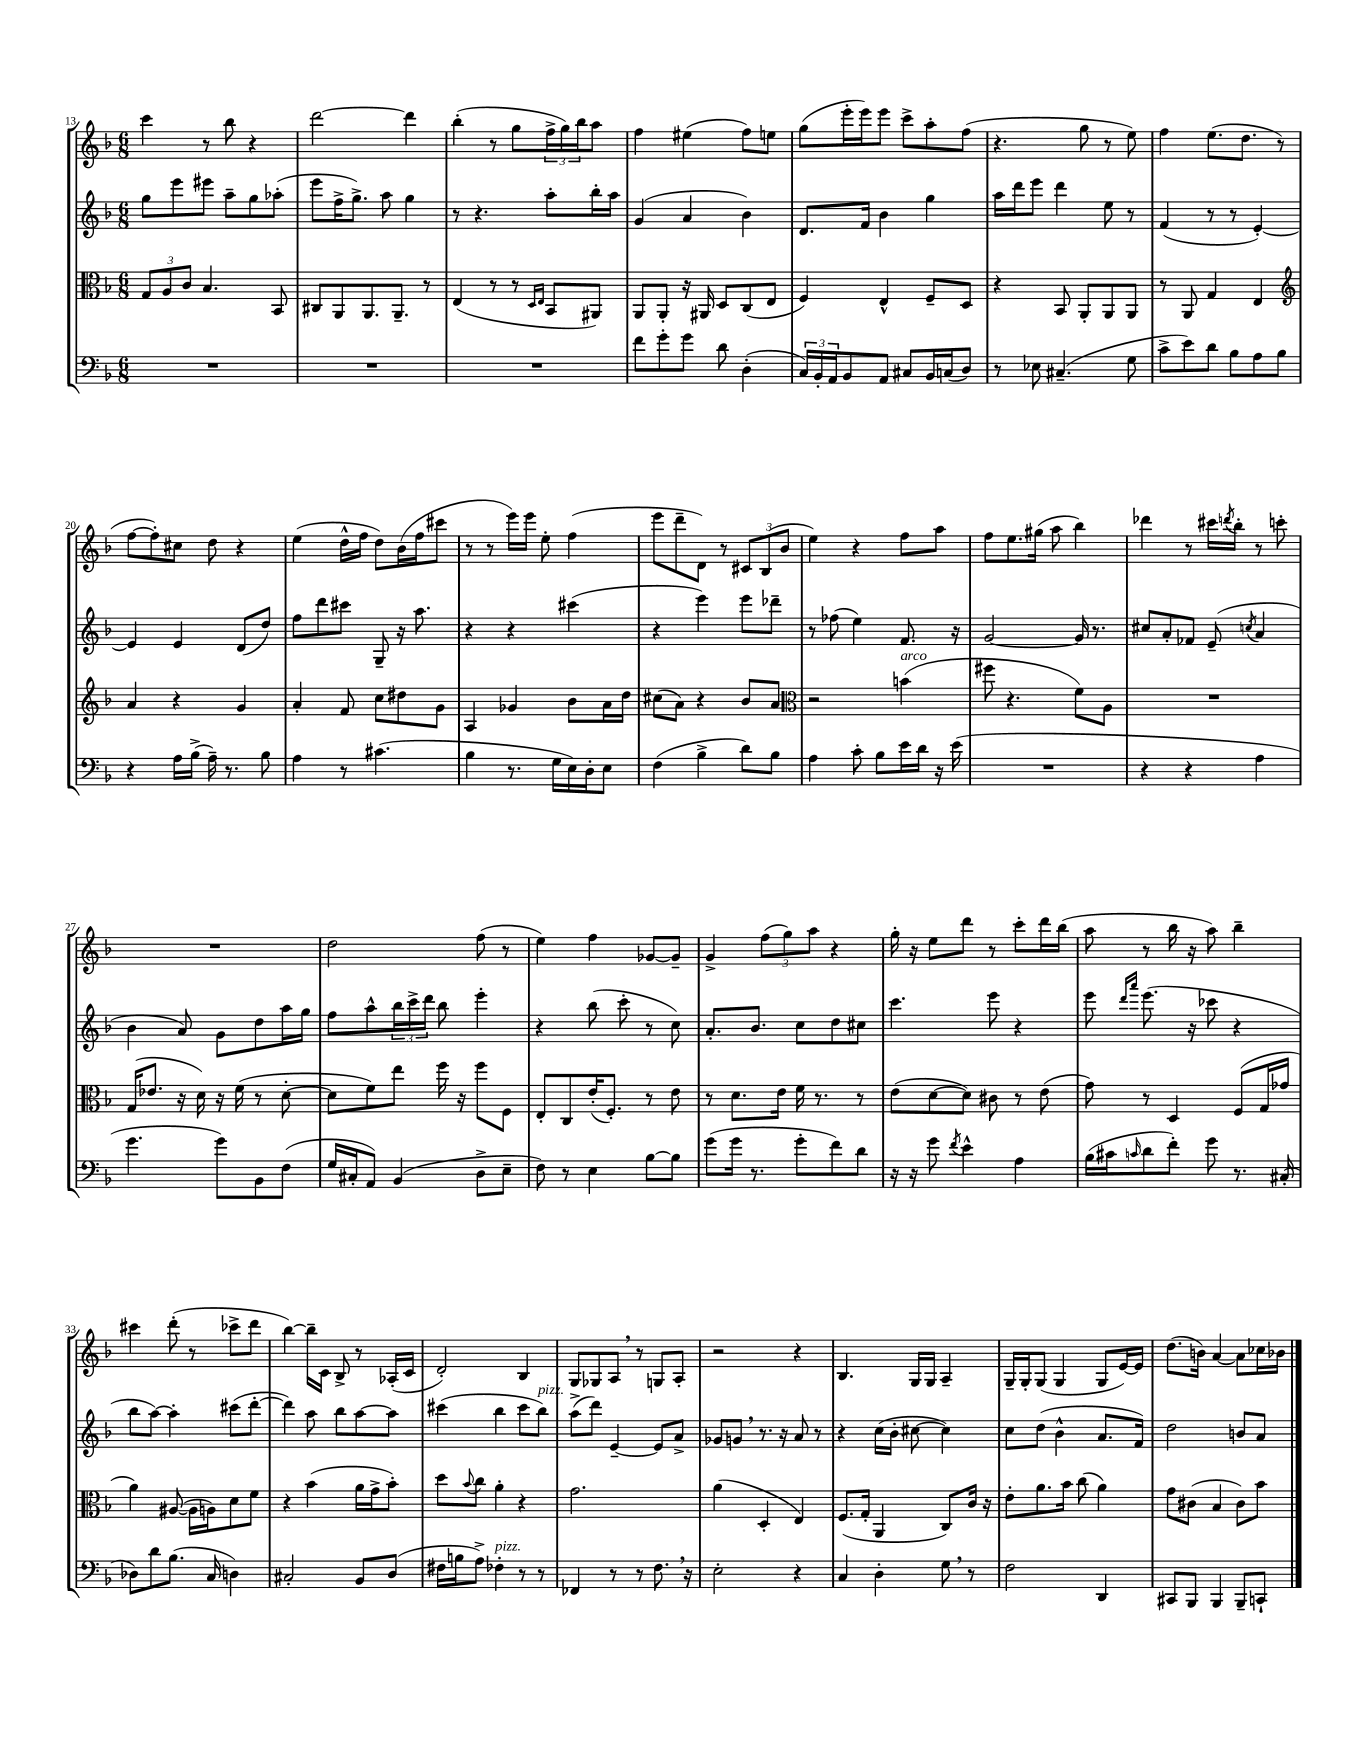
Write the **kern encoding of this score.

**kern	**kern	**kern	**kern
*staff4	*staff3	*staff2	*staff1
*clefF4	*clefC3	*clefG2	*clefG2
*k[b-]	*k[b-]	*k[b-]	*k[b-]
*M6/8	*M6/8	*M6/8	*M6/8
2.r	12G	8gg	4ccc
.	12A	.	.
.	.	8eee	.
.	12c	.	.
.	4.B-	8eee#	8r
.	.	8aa~	8bb-
.	.	8gg	4r
.	8BB-	(8aa-'	.
=	=	=	=
2.r	8C#	8eee	[2ddd
.	8AA	16ff^	.
.	.	8.gg^)	.
.	8.AA	.	.
.	.	8aa	.
.	8.AA~	.	.
.	.	4gg	4ddd]
.	8r	.	.
=	=	=	=
2.r	(4E	8r	(4bb-'
.	.	4.r	.
.	8r	.	8r
.	8r	.	8gg
.	16qqD	.	.
.	16qqE	.	.
.	8BB-	8aa'	24ff^
.	.	.	24gg)
.	.	.	24bb-
.	8AA#)	16bb-'	8aa
.	.	16aa	.
=	=	=	=
8f	8AA	(4g	4ff
8g'	8AA'	.	.
8g	16r	4a	(4ee#
.	16AA#	.	.
8d	8D	.	.
(4D'	(8C	4b-)	8ff)
.	8E	.	8ee
=	=	=	=
24C)	4F)	8.d	(8gg
24BB-'	.	.	.
24AA	.	.	.
8BB-	.	.	16eee'
.	.	16f	16eee)
8AA	4E^^	4b-	8eee
8C#	.	.	8ccc^
16BB-	8F~	4gg	8aa'
(16C	.	.	.
8D)	8D	.	(8ff
=	=	=	=
8r	4r	16aa	4.r
.	.	16ddd	.
8E-	.	8eee	.
(4.C#~	8BB-	4ddd	.
.	8AA'	.	8gg
.	8AA	8ee	8r
8G	8AA	8r	8ee)
=	=	=	=
8c^	8r	(4f	4ff
8e)	8AA	.	.
8d	4G	8r	(8.ee
8B-	.	8r	.
.	.	.	8.dd
8A	4E	[4e')	.
8B-	.	.	8r
=	=	=	=
*	*clefG2	*	*
4r	4a	4e]	[8ff
.	.	.	8ff'])
16A	4r	4e	8cc#
(16B-^	.	.	.
16A~)	.	.	8dd
8.r	.	.	.
.	4g	(8d	4r
8B-	.	8dd)	.
=	=	=	=
4A	4a'	8ff	(4ee
.	.	8ddd	.
8r	8f	8ccc#	16dd^^
.	.	.	16ff
(4.c#	8cc	8G~	8dd)
.	8dd#	16r	(16b-
.	.	8.aa	16ff
.	8g	.	8ccc#
=	=	=	=
4B-	4A	4r	8r
.	.	.	8r
8.r	4g-	4r	16eee)
.	.	.	16eee
.	.	.	8ee'
16G	.	.	.
16E)	8b-	(4ccc#	(4ff
16D'	.	.	.
8E	16a	.	.
.	16dd	.	.
=	=	=	=
(4F	(8cc#	4r	8eee
.	8a)	.	8ddd~
4B-^	4r	4eee)	8d)
.	.	.	8r
8d)	8b-	8eee	12c#
.	.	.	(12B-
8B-	8a	8ddd-~	.
.	.	.	12b-
=	=	=	=
*	*clefC3	*	*
4A	2r	8r	4ee)
.	.	(8ff-	.
8c'	.	4ee)	4r
8B-	.	.	.
16e	(4b	8.f	8ff
16d	.	.	.
16r	.	.	8aa
(16e	.	16r	.
=	=	=	=
2.r	8ff#	[2g	8ff
.	4.r	.	8.ee
.	.	.	(16gg#
.	.	.	8aa
.	8f)	16g]	4bb-)
.	.	8.r	.
.	8A	.	.
=	=	=	=
4r	2.r	8cc#	4ddd-
.	.	8a'	.
4r	.	8f-	8r
.	.	(8e~	16ccc#
.	.	.	8qddd
.	.	.	16bb-'
.	.	8qcc	.
4A	.	4a	8r
.	.	.	8ccc'
=	=	=	=
4.g	(16G	4b-	2.r
.	8.e-	.	.
.	16r	8a)	.
.	16d)	.	.
8g)	16r	8g	.
.	(16f	.	.
8BB-	8r	8dd	.
(8F	[8d'	16aa	.
.	.	16gg	.
=	=	=	=
16G	8d]	8ff	2dd
16C#'	.	.	.
8AA)	8f)	8aa^^	.
(4BB-	8ee	24bb-	.
.	.	24ccc^	.
.	.	24ddd	.
.	16ff	8bb-	.
.	16r	.	.
8D^	8ff	4eee'	(8ff
8E~	8F	.	8r
=	=	=	=
8F)	8E'	4r	4ee)
8r	8C	.	.
4E	(16e'	(8bb-	4ff
.	8.F')	.	.
.	.	8ccc'	.
[8B-	8r	8r	[8g-
8B-]	8e	8cc)	8g-~]
=	=	=	=
(8g	8r	8.a'	4g^
16g	8.d	.	.
8.r	.	8.b-	.
.	.	.	(12ff
.	16e	.	.
.	.	.	12gg)
8g'	16f	8cc	.
.	.	.	12aa
.	8.r	.	.
8f)	.	8dd	4r
8d	8r	8cc#	.
=	=	=	=
16r	(8e	4.ccc	16gg'
16r	.	.	16r
8g	[8d	.	8ee
8qf	.	.	.
4e^^	8d])	.	8ddd
.	8c#	8eee	8r
4A	8r	4r	8ccc'
.	(8e	.	16ddd
.	.	.	(16bb-
=	=	=	=
(16B-	8g)	8eee	8aa
16c#	.	.	.
.	.	16qqddd	.
16qqc	.	16qqaaa	.
8d	8r	(8.eee	8r
8f')	4D	.	16bb-
.	.	16r	16r
8g	.	8ccc-	8aa)
8.r	(8F	4r	4bb-~
.	16G	.	.
(16C#'	16g-	.	.
=	=	=	=
8D-)	4a)	8bb-	4ccc#
8d	.	[8aa)	.
(8.B-	([8A#	4aa']	(8ddd'
.	16A#]	.	8r
16C	16A)	.	.
4D)	8d	(8ccc#	8ccc-^
.	8f	[8ddd'	8ddd
=	=	=	=
2C#'	4r	4ddd])	[4bb-)
.	(4b-	8aa	16bb-~]
.	.	.	16c
.	.	8bb-	8B-^
8BB-	16a	[8aa	8r
.	16g^	.	.
(8D	8b-')	8aa]	(16A-'
.	.	.	16c
=	=	=	=
16F#	8dd	(4ccc#	2d')
16B	.	.	.
.	8qqb-	.	.
8A^)	8cc	.	.
4F-'	4a'	4bb-	.
8r	4r	8ccc#	4B-
8r	.	8bb-)	.
=	=	=	=
4FF-	2.g	(8aa^	8G
.	.	8ddd)	8G-
8r	.	[4e~	8A
8r	.	.	8r
8.F	.	8e]	8G
.	.	8a^	8A'
16r	.	.	.
=	=	=	=
2E'	(4a	8g-	2r
.	.	8g	.
.	4D'	8.r	.
.	.	16r	.
4r	4E)	8a	4r
.	.	8r	.
=	=	=	=
4C	(8.F	4r	4.B-
.	16G'	.	.
4D'	4AA	(16cc	.
.	.	16b-'	.
.	.	[8cc#	16G
.	.	.	16G
8G	8C)	4cc#])	4A~
8r	16c	.	.
.	16r	.	.
=	=	=	=
2F	8e'	8cc	16G~
.	.	.	16G'
.	8.a	(8dd	(8G
.	.	4b-^^	4G
.	16b-	.	.
.	(8cc	.	.
4DD	4a)	8.a	8G
.	.	.	[16e)
.	.	16f)	16e]
=	=	=	=
8CC#	8g	2dd	(8.dd
8BBB-	(8c#	.	.
.	.	.	16b)
4BBB-	4B-	.	[4a
8BBB-~	8c#)	8b	8a]
8CC`	8b-	8a	16cc-
.	.	.	16b-
==	==	==	==
*-	*-	*-	*-
